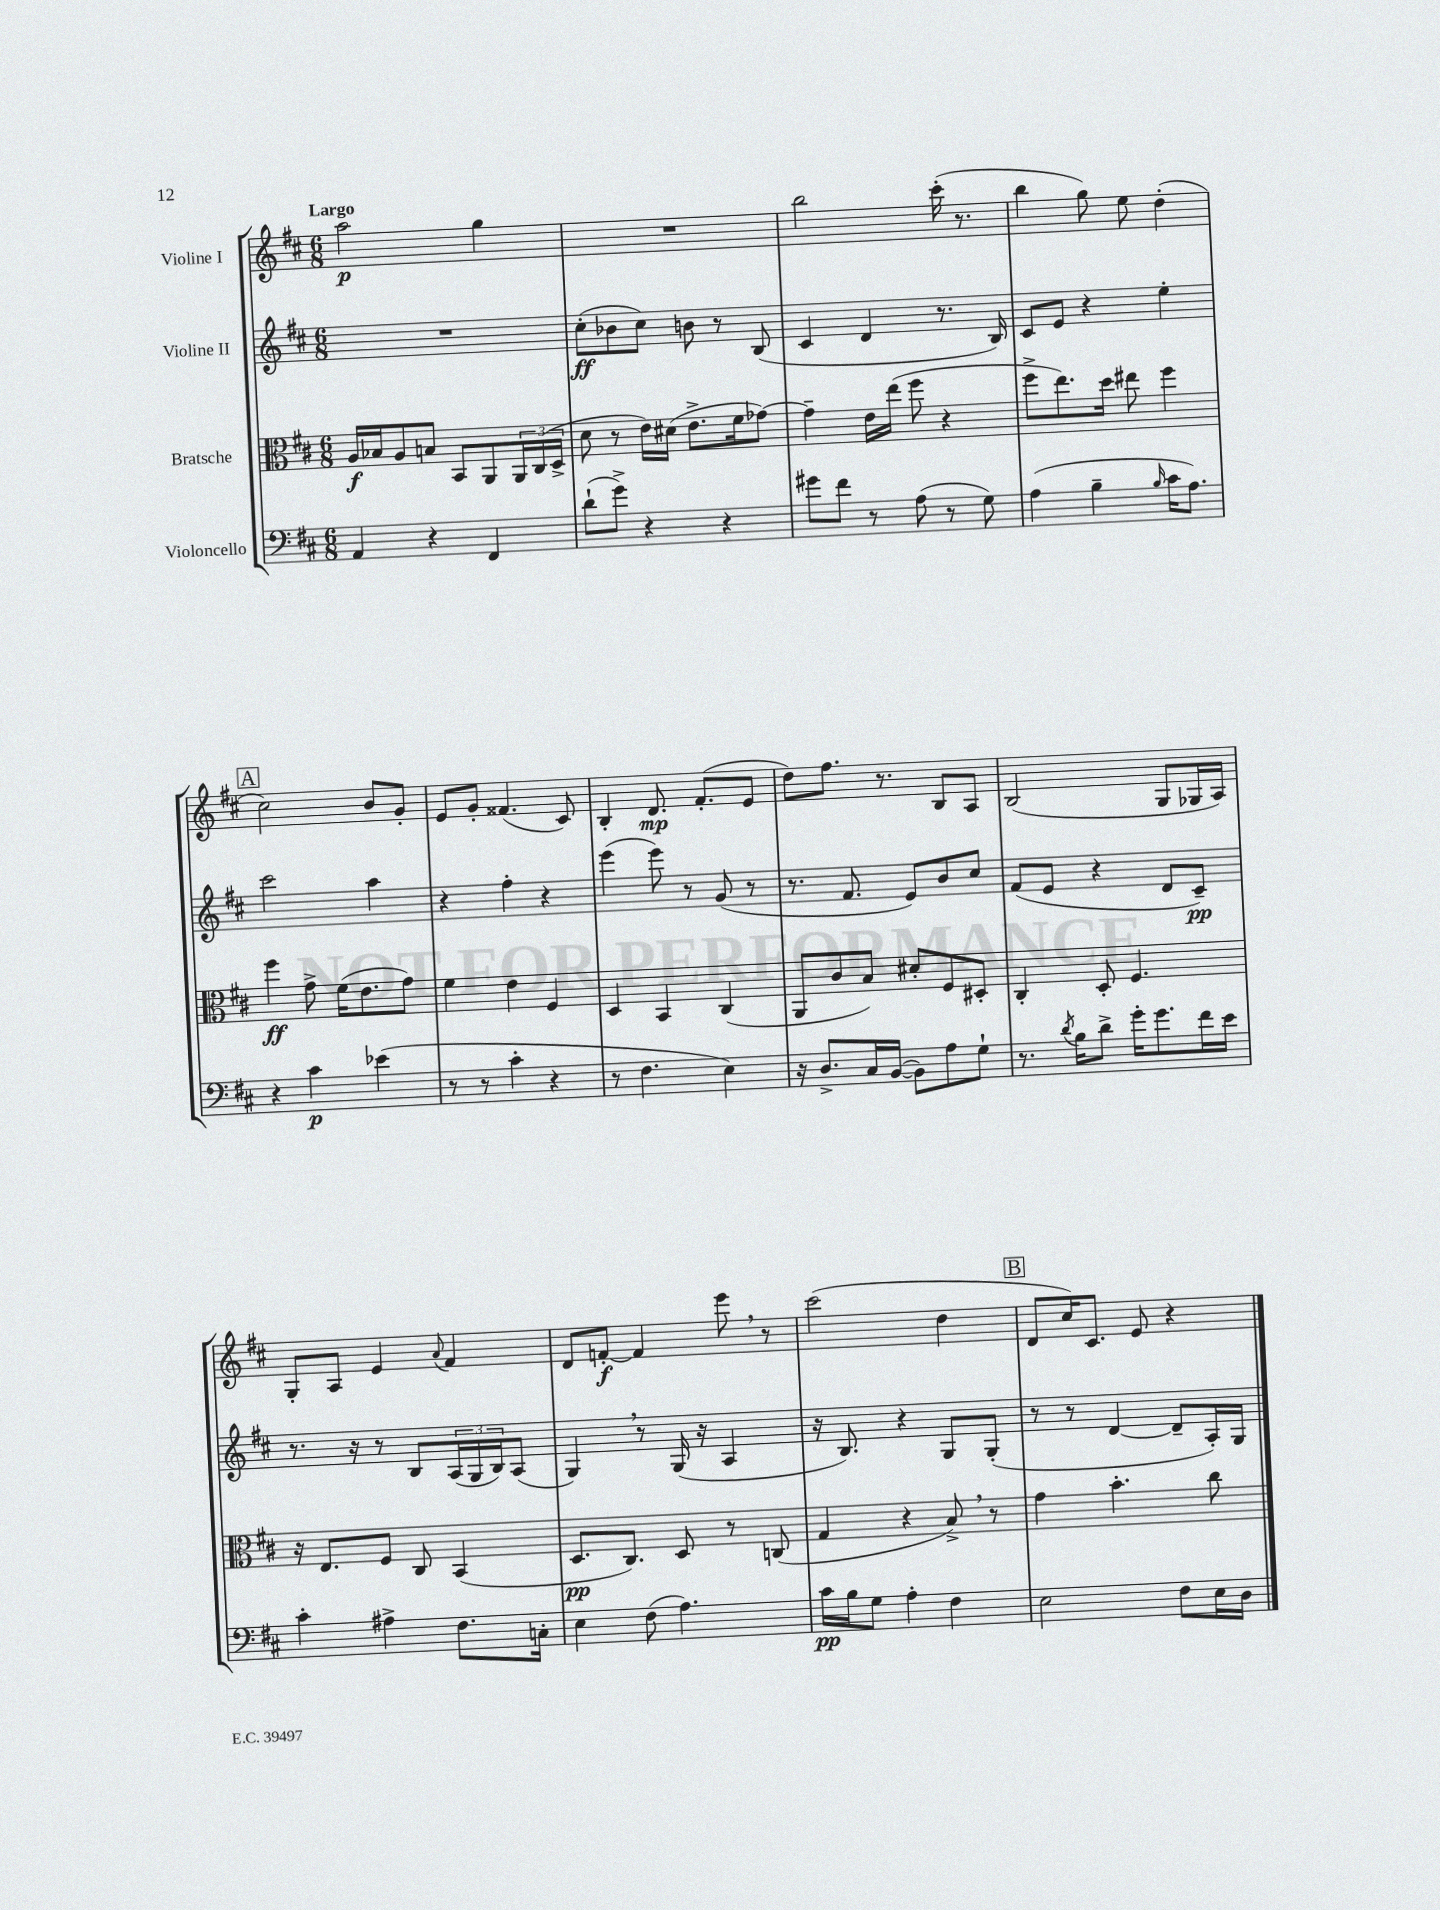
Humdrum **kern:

**kern	**dynam	**kern	**dynam	**kern	**dynam	**kern	**dynam
*part4	*part4	*part3	*part3	*part2	*part2	*part1	*part1
*staff4	*staff4	*staff3	*staff3	*staff2	*staff2	*staff1	*staff1
*I"Violoncello	*	*I"Bratsche	*	*I"Violine II	*	*I"Violine I	*
*clefF4	*	*clefC3	*	*clefG2	*	*clefG2	*
*k[f#c#]	*	*k[f#c#]	*	*k[f#c#]	*	*k[f#c#]	*
*M6/8	*	*M6/8	*	*M6/8	*	*M6/8	*
=1	=1	=1	=1	=1	=1	=1	=1
!	!	!	!	!	!	!LO:TX:a:B:t=Largo	!
4AA/	.	16A/LL	f	2.r	.	2aa\	p
.	.	16B-X/J	.	.	.	.	.
.	.	8A/	.	.	.	.	.
4r	.	8Bn/J	.	.	.	.	.
.	.	8BB/L	.	.	.	.	.
4FF#/	.	8AA/	.	.	.	4gg\	.
.	.	24AA/L	.	.	.	.	.
.	.	(24C#/	.	.	.	.	.
.	.	24D^/JJ	.	.	.	.	.
=2	=2	=2	=2	=2	=2	=2	=2
(8d`\L	.	8d\	.	(8cc#'\L	ff	2.r	.
8g^\J)	.	8r	.	8b-X\	.	.	.
4r	.	16e\LL)	.	8cc#\J)	.	.	.
.	.	(16d#X\JJ	.	.	.	.	.
.	.	8.e^\L	.	8bn\	.	.	.
4r	.	.	.	8r	.	.	.
.	.	16f#\k	.	.	.	.	.
.	.	[8g-X\J)	.	(8B/	.	.	.
=3	=3	=3	=3	=3	=3	=3	=3
8g#X\L	.	4g-~\]	.	4c#/	.	2bb\	.
8f#\J	.	.	.	.	.	.	.
8r	.	16e\LL	.	4d/	.	.	.
.	.	(16ee\JJ	.	.	.	.	.
(8A\	.	8ff#\	.	.	.	.	.
8r	.	4r	.	8.r	.	(16ccc#'\	.
.	.	.	.	.	.	8.r	.
8G\)	.	.	.	.	.	.	.
.	.	.	.	16B/)	.	.	.
=4	=4	=4	=4	=4	=4	=4	=4
(4A\	.	8ff#^\L	.	8c#/L	.	4bb\	.
.	.	8.ee\)	.	8e/J	.	.	.
4B~\	.	.	.	4r	.	8gg\)	.
.	.	16dd\Jk	.	.	.	.	.
.	.	8ee#X\	.	.	.	8ee\	.
16qqB/	.	.	.	.	.	.	.
16c#\KL	.	4ff#\	.	4ee'\	.	(4dd'\	.
8.A\J)	.	.	.	.	.	.	.
!!LO:LB:g=z
!!LO:REH:place=s1:t=A
=5	=5	=5	=5	=5	=5	=5	=5
4r	.	4ff#\	ff	2ccc#\	.	2cc#\)	.
4c#\	p	8g^\	.	.	.	.	.
.	.	(16f#\KL	.	.	.	.	.
.	.	8.e\	.	.	.	.	.
(4e-X\	.	.	.	4aa\	.	8b/L	.
.	.	8g\J)	.	.	.	8g'/J	.
=6	=6	=6	=6	=6	=6	=6	=6
8r	.	4f#\	.	4r	.	8e/L	.
8r	.	.	.	.	.	8g'/J	.
4c#'\	.	4e\	.	4ff#'\	.	(4.f##X/	.
4r	.	4F#/	.	4r	.	.	.
.	.	.	.	.	.	8c#/)	.
=7	=7	=7	=7	=7	=7	=7	=7
8r	.	4D/	.	(4eee\	.	4B'/	.
4.F#\	.	.	.	.	.	.	.
.	.	4BB/	.	8eee\)	.	8.d/	mp
.	.	.	.	8r	.	.	.
.	.	.	.	.	.	(8.f#'/L	.
4E\)	.	(4C#/	.	(8g/	.	.	.
.	.	.	.	8r	.	8e/J	.
=8	=8	=8	=8	=8	=8	=8	=8
16r	.	8AA/L	.	8.r	.	8dd\L)	.
8.D^/L	.	.	.	.	.	.	.
.	.	8c#/	.	.	.	8.ff#\J	.
.	.	.	.	8.f#/	.	.	.
16C#/L	.	8B/J)	.	.	.	.	.
([16BB/JJ	.	.	.	.	.	8.r	.
8BB\L])	.	8d#X'/L	.	8e/L)	.	.	.
8A\	.	8F#/	.	8b/	.	8B/L	.
8G`\J	.	8D#X'/J	.	8cc#/J	.	8A/J	.
=9	=9	=9	=9	=9	=9	=9	=9
8.r	.	4C#'/	.	(8f#/L	.	(2B/	.
.	.	.	.	8e/J	.	.	.
8qd/	.	.	.	.	.	.	.
16B\KL	.	.	.	.	.	.	.
8d^\J	.	8D'/	.	4r	.	.	.
16g'\KL	.	4.F#/	.	.	.	.	.
8.g\	.	.	.	.	.	.	.
.	.	.	.	8d/L	.	8G/L	.
16f#\L	.	.	.	8c#~/J)	pp	16G-X/L	.
16e\JJ	.	.	.	.	.	16A/JJ)	.
!!LO:LB:g=z
=10	=10	=10	=10	=10	=10	=10	=10
4c#'\	.	16r	.	8.r	.	8G'/L	.
.	.	8.E/L	.	.	.	.	.
.	.	.	.	.	.	8A/J	.
.	.	.	.	16r	.	.	.
4A#X^\	.	8F#/J	.	8r	.	4e/	.
.	.	8C#/	.	8B/L	.	.	.
.	.	.	.	.	.	8qqa/	.
8.F#\L	.	(4BB/	.	(24A/L	.	4f#/	.
.	.	.	.	24G/	.	.	.
.	.	.	.	24B/J)	.	.	.
.	.	.	.	(8A/J	.	.	.
16Cn'\Jk	.	.	.	.	.	.	.
=11	=11	=11	=11	=11	=11	=11	=11
4E\	.	8.D/L	pp	4G,/)	.	8d/L	.
.	.	.	.	.	.	[8fn'/J	f
.	.	8.C#/J)	.	.	.	.	.
(8F#\	.	.	.	8r	.	4f/]	.
4.A\)	.	8D/	.	(16G/	.	.	.
.	.	.	.	16r	.	.	.
.	.	8r	.	4A/	.	8eee,\	.
.	.	(8Cn/	.	.	.	8r	.
=12	=12	=12	=12	=12	=12	=12	=12
16c#\LL	pp	4G/	.	16r	.	(2ccc#\	.
16B\J	.	.	.	8.B/)	.	.	.
8G\J	.	.	.	.	.	.	.
4A'\	.	4r	.	4r	.	.	.
4F#\	.	8B^,/)	.	8G/L	.	4dd\	.
.	.	8r	.	(8G'/J	.	.	.
!!LO:REH:place=s1:t=B
=13	=13	=13	=13	=13	=13	=13	=13
2E\	.	4g\	.	8r	.	8d/L	.
.	.	.	.	8r	.	16cc#/K)	.
.	.	.	.	.	.	8.c#/J	.
.	.	4.b'\	.	[4d/	.	.	.
.	.	.	.	.	.	8e/	.
8F#\L	.	.	.	8d~/L]	.	4r	.
16E\L	.	8cc#\	.	16A'/L)	.	.	.
16D\JJ	.	.	.	16G/JJ	.	.	.
==	==	==	==	==	==	==	==
*-	*-	*-	*-	*-	*-	*-	*-
